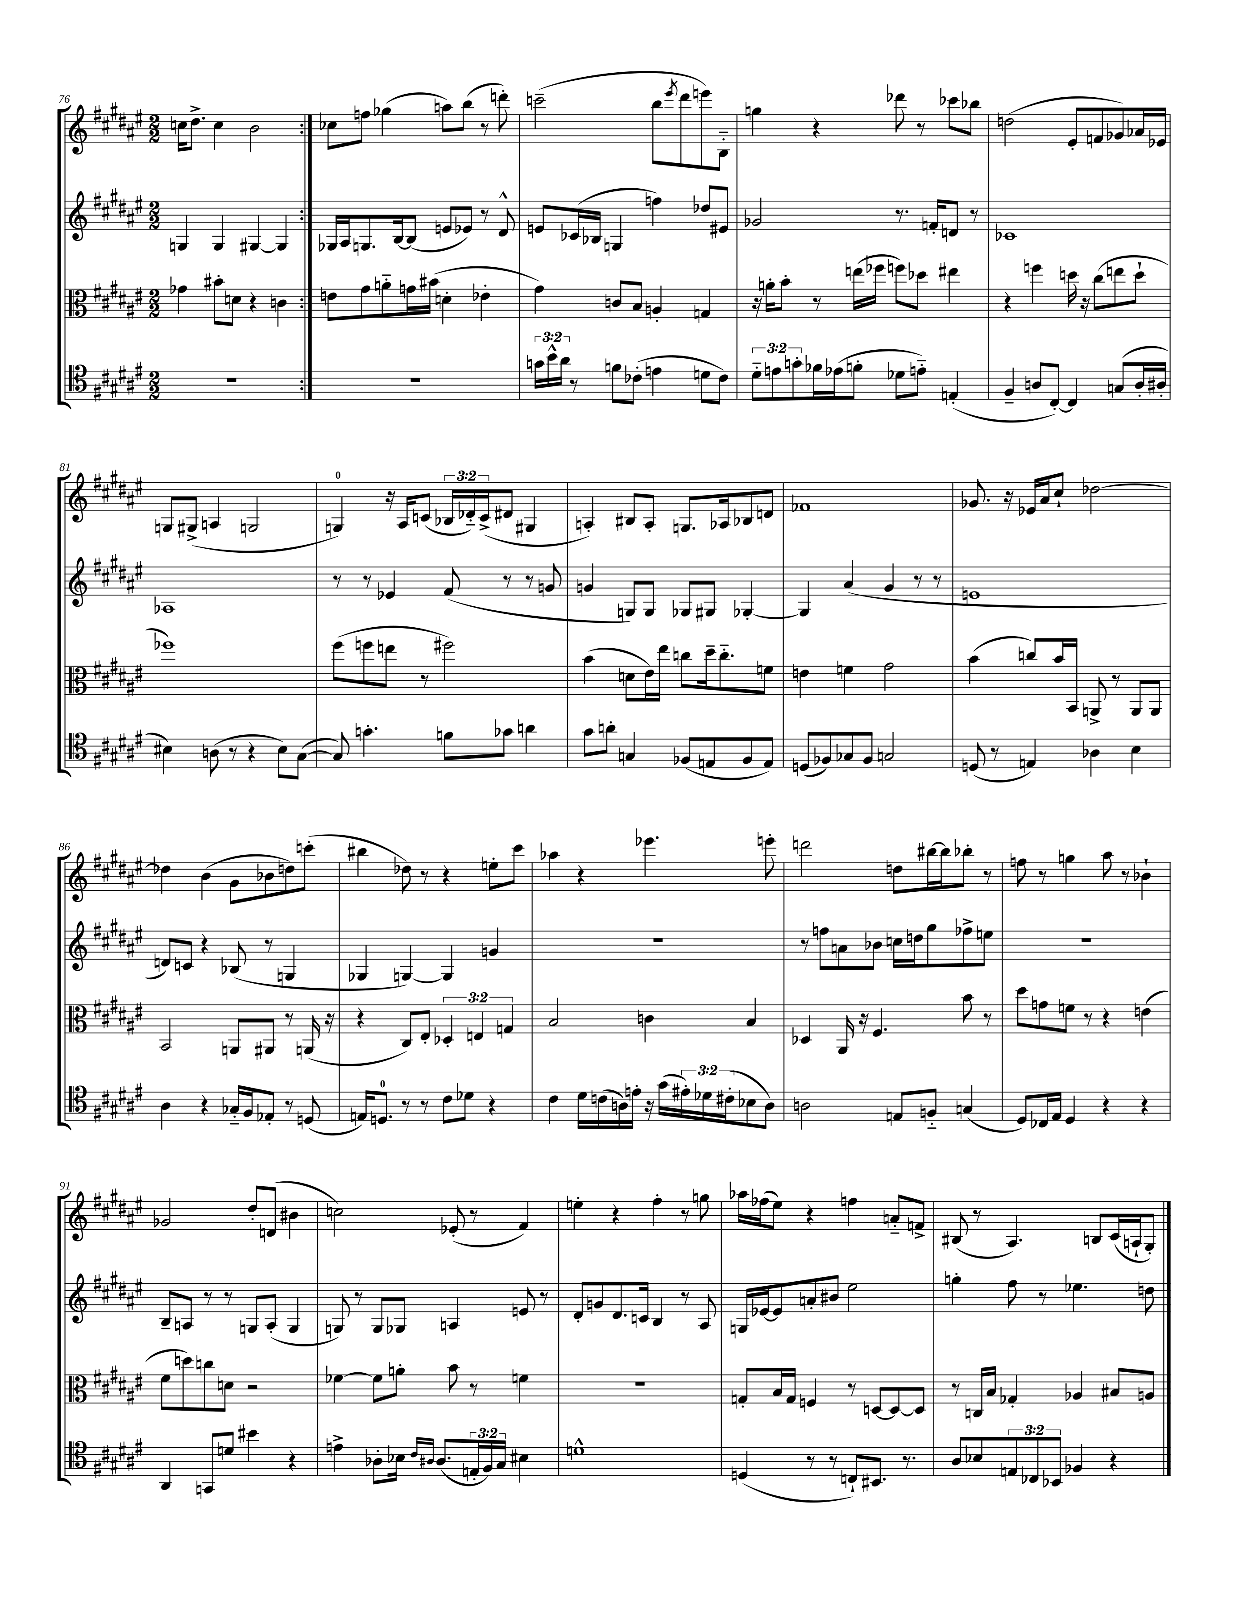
<<
\new StaffGroup <<
\new Staff = "s0" {
    \clef treble \key fis \major \numericTimeSignature \time 2/2 \override Staff.TupletNumber.text = #tuplet-number::calc-fraction-text
    \repeat volta 2 { c''16 dis''8.-> c''4 b'2 | }
    ces''8 f''8 ges''4( a''8) b''8( r8 d'''8-.) |
    c'''2--( b''8 \acciaccatura { eis'''8 } dis'''8 e'''8) b8-_ |
    g''4 r4 des'''8 r8 ces'''8 bes''8 |
    d''2( eis'8-. f'8 ges'8) aes'16 ees'16 |
    g8 gis8->( a4 g2 |
    g4-0) r16 ais16 c'8( \tuplet 3/2 { bes16 des'16-_) c'16->( } dis'8 gis4 |
    a4-.) bis8 a8-. g8. aes16 bes8 d'8 |
    fes'1 |
    ges'8. r16 ees'16 ais'16 cis''8-! des''2~ |
    des''4 b'4( gis'8 bes'8 d''8) c'''8-.( |
    bis''4 des''8) r8 r4 e''8-. cis'''8 |
    aes''4 r4 ees'''4. e'''8-. |
    d'''2 d''8 bis''16~ bis''16 bes''8-. r8 |
    f''8 r8 g''4 ais''8 r8 bes'4-! |
    ges'2 dis''8-. d'8( bis'4 |
    c''2) ees'8-.( r8 fis'4) |
    e''4-. r4 fis''4-. r8 g''8 |
    aes''16 fes''16( eis''8) r4 f''4 a'8-_ f'8-> |
    bis8( r8 ais4.) b8 cis'16( a16-! gis8-.) \bar "|." |
}
\new Staff = "s1" {
    \clef treble \key fis \major \numericTimeSignature \time 2/2
    \repeat volta 2 { g4 g4 gis4~ gis4 | }
    ges16 ais16 g8. b16~ b8( e'8 ees'8) r8 dis'8-^ |
    e'8 ces'16( bes16 g4 f''4) des''8 eis'8 |
    ges'2 r8. f'16-. d'8 r8 |
    ces'1 |
    aes1 |
    r8 r8 ees'4 fis'8( r8 r8 g'8 |
    g'4 g8) g8 ges8 gis8 ges4~-. |
    ges4 ais'4( gis'4 r8 r8 |
    e'1 |
    d'8) c'8 r4 bes8( r8 g4 |
    ges4 g4~) g4 g'4 |
    R1 |
    r8 f''8 a'8 bes'8 c''16 d''16 gis''8 fes''8-> e''8 |
    R1 |
    b8-- a8 r8 r8 g8 a8-.( g4 |
    g8) r8 g8 ges8 a4 e'8 r8 |
    dis'8-. g'8 dis'8. c'16 b4 r8 ais8 |
    g16 ees'16~ ees'8 a'8-. bis'8 eis''2 |
    g''4-. fis''8 r8 ees''4. d''8 \bar "|." |
}
\new Staff = "s2" {
    \clef alto \key fis \major \numericTimeSignature \time 2/2 \override Staff.TupletNumber.text = #tuplet-number::calc-fraction-text
    \repeat volta 2 { ges'4 bis'8-. d'8 r4 c'4 | }
    e'8 gis'8 a'8-_ g'16 bis'16( d'4-. ees'4-. |
    gis'4) c'8 b8 a4-. g4 |
    r16 a'16-. b'8-. r8 e''16( fes''16 f''8) des''8 eis''4 |
    r4 f''4 d''16 r16 cis''8( e''8 d''8-! |
    fes''1) |
    fis''8( f''8 e''8 r8 fis''2) |
    b'4( d'8 eis'16) eis''16 c''8 dis''16-- c''8.-_ f'8 |
    e'4 f'4 gis'2 |
    b'4( c''8) b'16 b,16 a,8-> r8 a,8 a,8 |
    b,2 a,8 ais,8 r8 a,16( r16 |
    r4 cis8) eis8-. \tuplet 3/2 { des4-. e4 g4 } |
    b2 c'4 b4 |
    des4 ais,16 r16 fis4. b'8 r8 |
    dis''8 g'8 f'8 r8 r4 e'4( |
    fis'8 d''8) c''8 d'8 r2 |
    fes'4~ fes'8 a'8-. b'8 r8 f'4 |
    R1 |
    g8-. b16 g16 f4 r8 d8~ d8~ d8 |
    r8 c16 b16 ges4-. aes4 bis8 a8 \bar "|." |
}
\new Staff = "s3" {
    \clef tenor \key fis \major \numericTimeSignature \time 2/2 \override Staff.TupletNumber.text = #tuplet-number::calc-fraction-text
    \repeat volta 2 { R1 | }
    R1 |
    \tuplet 3/2 { g'16 b'16-^ ais'16 } r8 f'8 ces'8-.( e'4 d'8 ces'8) |
    \tuplet 3/2 { dis'8-_ e'8 g'8-. } fes'16 ees'16( f'8-. des'8 e'8-_) e4-.( |
    fis4-- a8 cis8~-.) cis4 g8( a16-. ais16-. |
    bis4) a8( r8 r4 bis8) gis8~( |
    gis8) g'4.-. f'8 ges'8 a'4 |
    gis'8 a'8-. g4 fes8( e8 fes8 e8) |
    d8( fes8) ges8 fes8 g2 |
    d8( r8 e4) aes4 b4 |
    ais4 r4 ges16-_ fis16 ees8-. r8 d8( |
    e16) d8.-0 r8 r8 cis'8 des'8 r4 |
    cis'4 dis'16 c'16( a16) e'16-. r16 gis'16( \tuplet 3/2 { eis'16-.) des'16 cis'16-.( } bes8 a8) |
    a2 e8 f8-_ g4( |
    dis8) ces16 eis16 dis4 r4 r4 |
    ais,4 g,8 d'8 bis'4 r4 |
    e'4-> aes8-. bes16 \grace { cis'16 ais16 } ais8.( \tuplet 3/2 { e16-. fis16) gis16 } bis4 |
    d'1-^ |
    d4( r8 r8 c8-!) bis,8. r8. |
    ais8 bes8 \tuplet 3/2 { e8 ces8 bes,8 } fes4 r4 \bar "|." |
}
>>
>>
\layout { \context { \Score currentBarNumber = #76 } }
